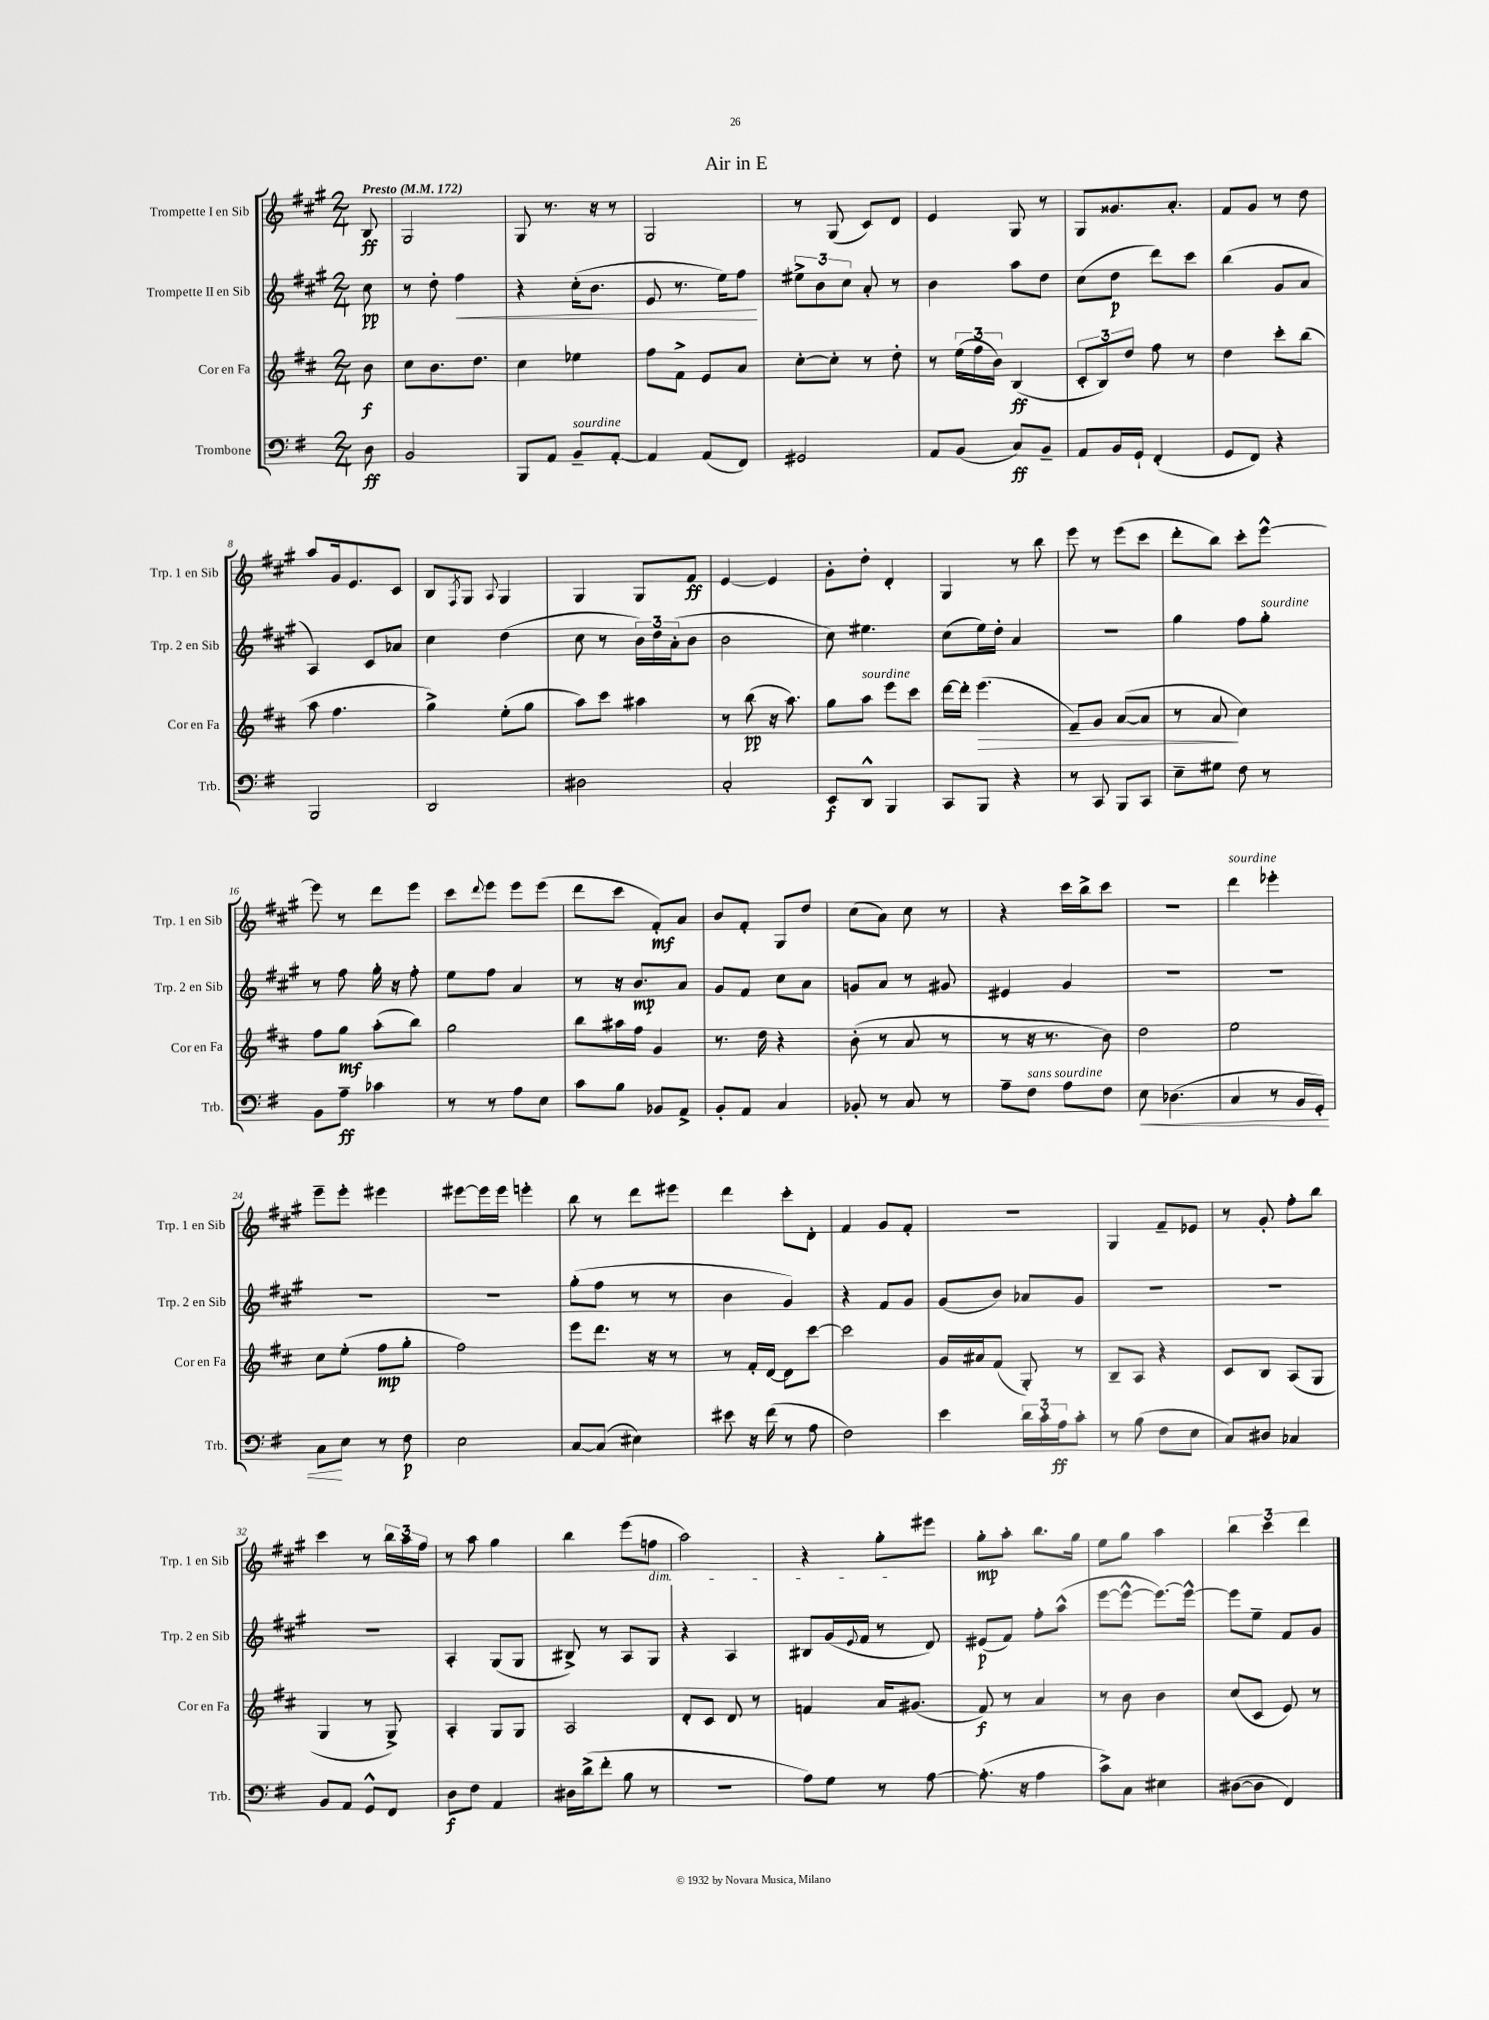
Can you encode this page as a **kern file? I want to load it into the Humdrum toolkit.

**kern	**kern	**kern	**kern
*staff4	*staff3	*staff2	*staff1
*clefF4	*clefG2	*clefG2	*clefG2
*k[f#]	*k[f#c#]	*k[f#c#g#]	*k[f#c#g#]
*M2/4	*M2/4	*M2/4	*M2/4
*MM172	*MM172	*MM172	*MM172
8D	8b	8cc#	8B
=	=	=	=
2BB	8cc#	8r	2G#
.	8.b	8dd'	.
.	.	4ff#	.
.	8.dd	.	.
=	=	=	=
8BBB	4cc#	4r	8G#
8AA	.	.	8.r
8BB~	4ee-	(16cc#'	.
.	.	8.b	16r
[8AA'	.	.	8r
=	=	=	=
4AA]	8ff#	8e	2G#
.	8f#^	8.r	.
(8AA	8e	.	.
.	.	16ee)	.
8FF#)	8a	8ff#	.
=	=	=	=
2GG#	[8cc#'	12ee#^	8r
.	.	12b	.
.	8cc#']	.	(8G#
.	.	12cc#	.
.	8r	8a'	8c#)
.	8dd'	8r	8d
=	=	=	=
8AA	8r	4b	4e
(8BB	(24ee	.	.
.	24ff#	.	.
.	24b)	.	.
8C)	(4B	8aa	8G#
8BB~	.	8dd	8r
=	=	=	=
8AA	12c#'	(8cc#	8G#
.	12B)	.	.
16BB	.	8dd	8.g##
.	12dd	.	.
16GG`	.	.	.
(4FF#'	8ff#	8ddd)	.
.	.	.	8.a'
.	8r	8ccc#	.
=	=	=	=
8GG	4dd	(4bb	8f#
8FF#)	.	.	8g#
4r	8ccc#'	8g#	8r
.	(8bb	8a	8dd
=	=	=	=
2BBB	8aa	4A)	8aa
.	4.ff#	.	16g#
.	.	.	8.e
.	.	8c#	.
.	.	8a-	8c#
=	=	=	=
2DD	4gg^)	4cc#	8B
.	.	.	8qF#
.	.	.	8G#
.	.	.	8qqA
.	(8ee'	(4dd	4G#
.	8gg	.	.
=	=	=	=
2D#	8aa)	8cc#	4G#
.	8ccc#	8r	.
.	4aa#	24b)	8G#
.	.	24dd	.
.	.	(24a'	.
.	.	8b	8f#
=	=	=	=
2C'	8r	2b	[4e
.	(8bb	.	.
.	16r	.	4e]
.	8.aa)	.	.
=	=	=	=
8EE	8gg	8cc#)	8g#'
8DD^^	8aa	4.ee#	8dd'
4BBB	8eee	.	4d'
.	8ccc#	.	.
=	=	=	=
8CC	[16ddd	(8cc#	4G#
.	16ddd']	.	.
8BBB	(4.eee	16ee)	.
.	.	16dd'	.
4r	.	4a	8r
.	.	.	8bb
=	=	=	=
8r	8f#~)	2r	8eee
8CC	8g	.	8r
8BBB	([8a	.	(8eee
8CC	8a]	.	8ccc#
=	=	=	=
8E~	8r	4gg#	8ddd'
8G#	8a	.	8bb)
8F#	4cc#)	8ff#	8ccc#'
8r	.	8gg#'	[8eee^^
=	=	=	=
8BB	8ff#	8r	8eee]
8A~	8gg	8ff#	8r
4c-	(8aa'	16gg#'	8ddd
.	.	16r	.
.	8bb)	8ff#'	8eee
=	=	=	=
8r	2gg	8ee	8ccc#
.	.	.	8qqddd
8r	.	8ff#	8eee
8A	.	4a	8eee
8E	.	.	(8eee
=	=	=	=
8c	8bb	8r	8ddd
8B	16aa#	16r	8ccc#
.	16ff#	8.b	.
8BB-	4g	.	8f#')
8AA^	.	8a	8a
=	=	=	=
8BB'	8.r	8g#	8b
8AA	.	8f#	8f#'
.	16dd	.	.
4C	4r	8cc#	8G#
.	.	8a	8dd
=	=	=	=
8BB-'	(8b'	8g	(8cc#
8r	8r	8a	8a)
8C	8a	8r	8cc#
8r	8r	8g#	8r
=	=	=	=
8A~	8r	4e#	4r
8F#	16r	.	.
.	8.r	.	.
8A	.	4g#	16ccc#
.	.	.	16bb^
8F#	8b)	.	8ccc#
=	=	=	=
8E	2dd	2r	2r
(4.D-	.	.	.
=	=	=	=
4C	2ee	2r	4ddd
8r	.	.	4eee-'
16BB	.	.	.
16GG')	.	.	.
=	=	=	=
8C	8cc#	2r	8eee~
8E	(8ee'	.	8eee'
8r	8ff#	.	4eee#
8F#	8gg'	.	.
=	=	=	=
2E	2ff#)	2r	[8eee#
.	.	.	16eee#]
.	.	.	16eee#
.	.	.	4eee'
=	=	=	=
[8C	8eee	(8gg#'	8bb
(8C]	8.ddd	8ff#	8r
4E#)	.	8r	8ddd
.	16r	.	.
.	8r	8r	8eee#
=	=	=	=
8e#	8r	4b	4ddd
16r	16f#'	.	.
(16f#	[16d	.	.
8r	8d]	4g#)	8ccc#'
8A	[8ccc#	.	8d'
=	=	=	=
2F#)	2ccc#]	4r	4f#
.	.	8f#	8g#
.	.	8g#	8f#'
=	=	=	=
4e	16g	(8g#	2r
.	16a#	.	.
.	(8f#	8b)	.
24d	8G')	8a-	.
24c'	.	.	.
24A	.	.	.
8c'	8r	8g#	.
=	=	=	=
8r	8B~	2r	4G#
(8B	8A	.	.
8F#	4r	.	8f#~
8E	.	.	8e-
=	=	=	=
8C)	8c#	2r	8r
8D#	8B	.	8g#'
4C-	(8A	.	8ff#'
.	8G	.	8bb
=	=	=	=
8BB	4G	2r	4ccc#
8AA	.	.	.
8GG^^	8r	.	8r
8FF#	8G^)	.	24bb
.	.	.	24aa
.	.	.	24ff#
=	=	=	=
8D	4A'	4A'	8r
8F#	.	.	8aa
4AA	8G	(8G#	4gg#
.	8G	8G#	.
=	=	=	=
16D#	2A	8B#^)	4bb
(16d^	.	.	.
8f#'	.	8r	.
8B	.	8A	(8eee
8r	.	8G#	8ff
=	=	=	=
2r	8d'	4r	2aa)
.	8c#	.	.
.	8d	4A	.
.	8r	.	.
=	=	=	=
8A)	4f	8B#	4r
8G	.	(16g#	.
.	.	8qqe	.
.	.	16f#	.
8r	16a	8r	8gg#'
.	(8.g#	.	.
[8A	.	8d)	8eee#
=	=	=	=
(8.A']	8f#)	(8e#	8gg#'
.	8r	8f#)	8aa'
16r	.	.	.
4A	4a	8ff#'	8.bb
.	.	(8aa^^	.
.	.	.	16gg#
=	=	=	=
8c^)	8r	[8eee	8ee
8C	8b	8eee^^_	8gg#
4E#	4b	8.eee_)	4aa
.	.	16eee^^_	.
=	=	=	=
([8D#	(8cc#	8eee]	6bb
8D#]	8c#	8ee~	.
.	.	.	6ccc#
4FF#)	8e)	8f#	.
.	.	.	6ddd
.	8r	8g#	.
==	==	==	==
*-	*-	*-	*-
